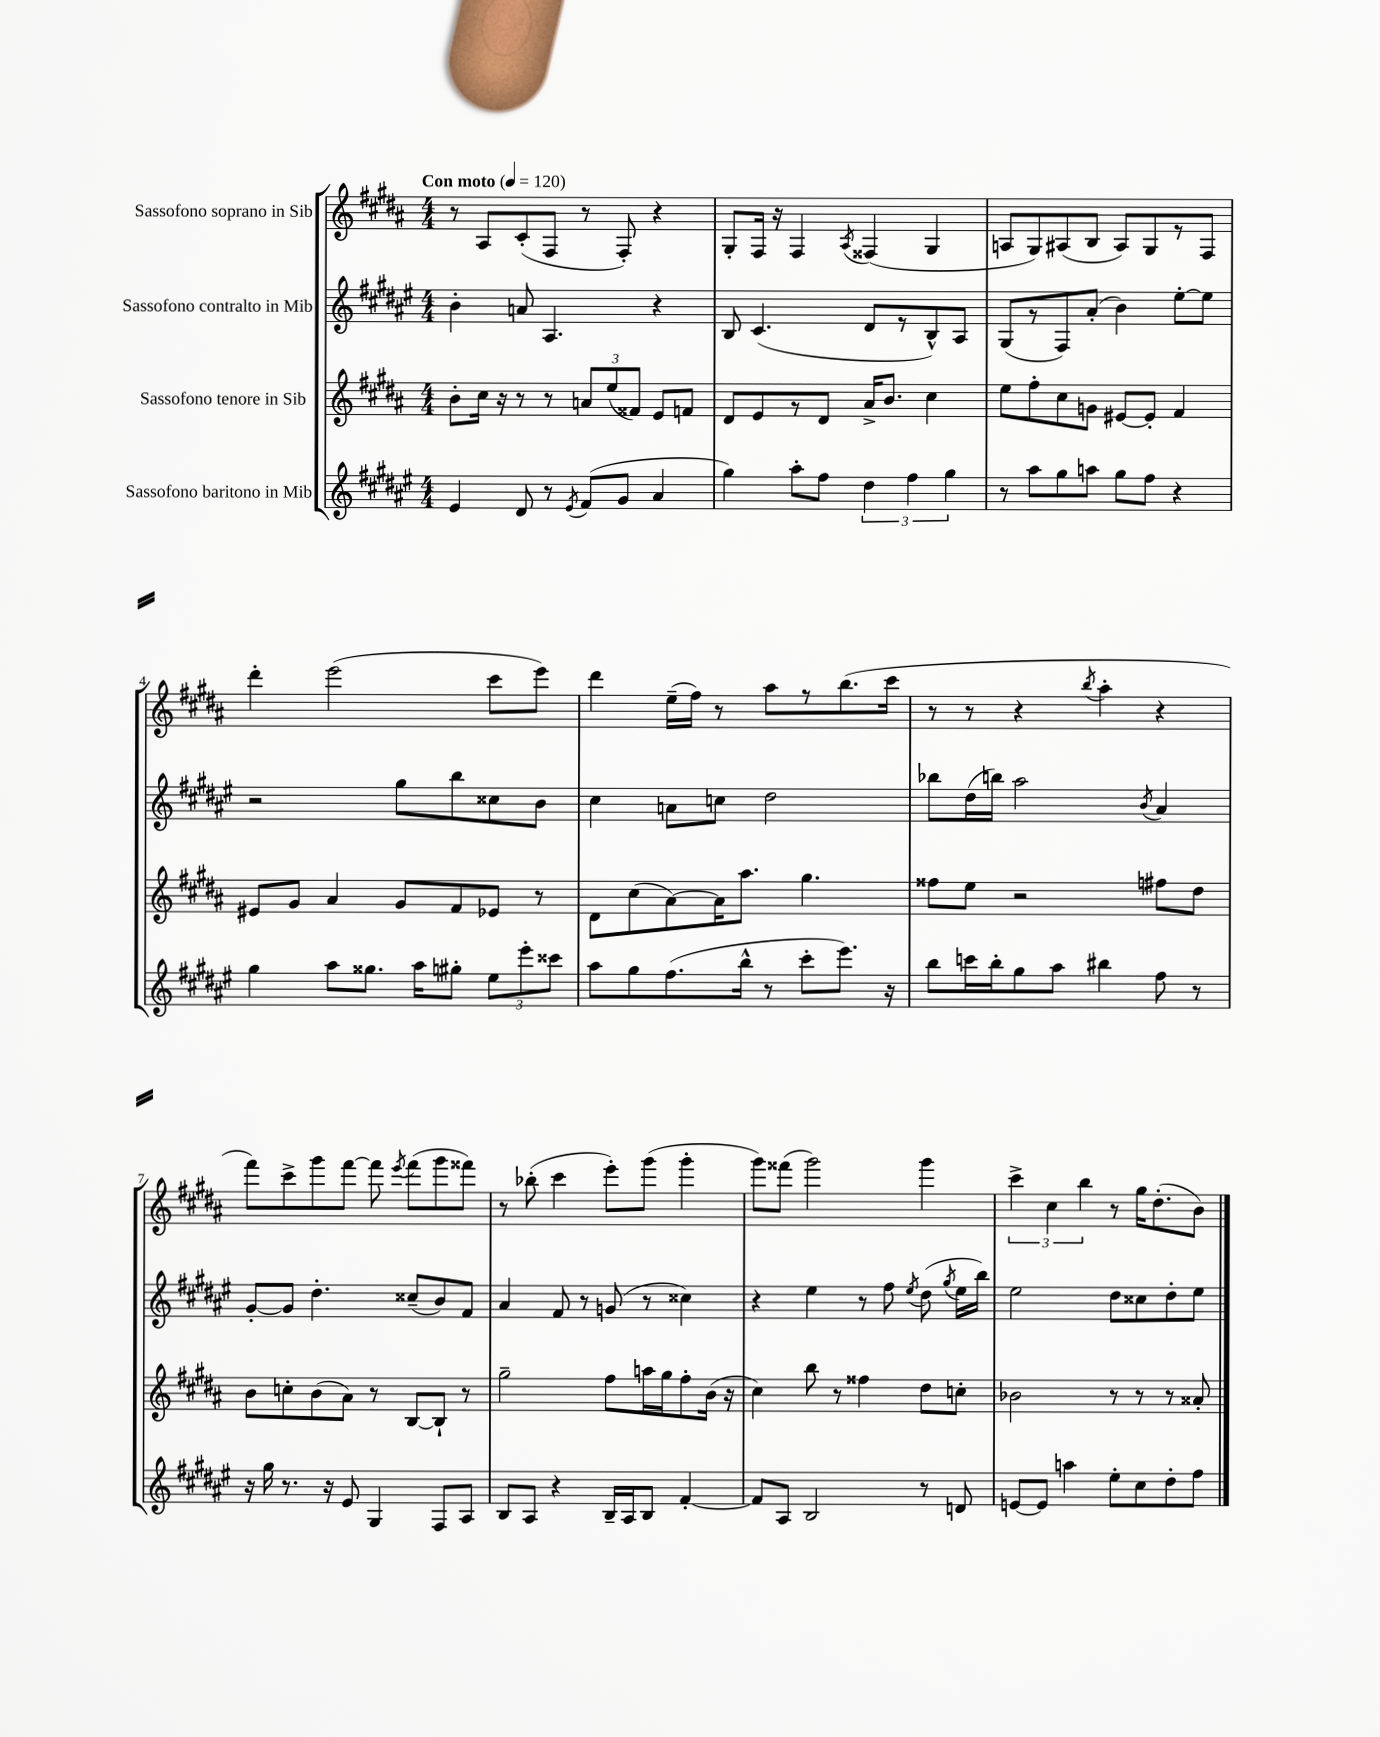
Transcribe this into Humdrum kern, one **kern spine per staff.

**kern	**kern	**kern	**kern
*part4	*part3	*part2	*part1
*staff4	*staff3	*staff2	*staff1
*I"Sassofono baritono in Mib	*I"Sassofono tenore in Sib	*I"Sassofono contralto in Mib	*I"Sassofono soprano in Sib
*clefG2	*clefG2	*clefG2	*clefG2
*k[f#c#g#d#a#e#]	*k[f#c#g#d#a#]	*k[f#c#g#d#a#e#]	*k[f#c#g#d#a#]
*M4/4	*M4/4	*M4/4	*M4/4
*MM120	*MM120	*MM120	*MM120
=1	=1	=1	=1
!	!	!	!LO:TX:a:B:t=Con moto
4e#/	8b'\L	4b'\	8r
.	16cc#\Jk	.	8A#/L
.	16r	.	.
8d#/	8r	8an/	(8c#'/
8r	8r	4.A#/	8F#/J
8qe#/	.	.	.
(8f#/L	12an/L	.	8r
.	(12ee/	.	.
8g#/J	.	.	8F#'/)
.	12f##X/J)	.	.
4a#/	8e/L	4r	4r
.	8fn/J	.	.
=2	=2	=2	=2
4gg#\)	8d#/L	8B/	8G#'/L
.	8e/	(4.c#/	16F#/Jk
.	.	.	16r
8aa#'\L	8r	.	4F#/
8ff#\J	8d#/J	.	.
.	.	.	8qA#/
6dd#\	16a#^/KL	8d#/L	(4F##X/
.	8.b/J	.	.
.	.	8r	.
6ff#\	.	.	.
.	4cc#\	8B^^/)	4G#/
6gg#\	.	.	.
.	.	8A#/J	.
=3	=3	=3	=3
8r	8ee\L	(8G#/L	8An/L
8aa#\L	8ff#'\	8r	8G#/)
8gg#\	8cc#\	8F#/)	(8A#X/
8aan\J	8gn\J	(8a#'/J	8B/J
8gg#\L	[8e#X/L	4b\)	8A#/L)
8ff#\J	8e#'/J]	.	8G#/
4r	4f#/	[8ee#'\L	8r
.	.	8ee#\J]	8F#/J
!!LO:LB:g=z
=4	=4	=4	=4
4gg#\	8e#X/L	2r	4ddd#'\
.	8g#/J	.	.
8aa#\L	4a#/	.	(2eee\
8.gg##X\J	.	.	.
.	8g#/L	8gg#\L	.
16aa#\KL	.	.	.
8gg#X'\J	8f#/	8bb\	.
12ee#\L	8e-X/J	8cc##X\	8ccc#\L
12eee#'\	.	.	.
.	8r	8b\J	8eee\J)
12ccc##X\J	.	.	.
=5	=5	=5	=5
8aa#\L	8d#\L	4cc#\	4ddd#\
8gg#\	(8cc#\	.	.
(8.ff#\	[8a#\)	8an\L	(16ee~\LL
.	.	.	16ff#\JJ)
.	16a#\K]	8ccn\J	8r
16bb^^\Jk	8.aa#\J	.	.
8r	.	2dd#\	8aa#\L
8ccc#'\L	4.gg#\	.	8r
8.eee#\J)	.	.	(8.bb\
16r	.	.	16ccc#\Jk
=6	=6	=6	=6
8bb\L	8ff##X\L	8bb-X\L	8r
16cccn\L	8ee\J	(16dd#\L	8r
16bb'\J	.	16bbn\JJ)	.
8gg#\	2r	2aa#\	4r
8aa#\J	.	.	.
.	.	.	8qbb/
4bb#X\	.	.	4aa#'\
.	.	8qb/	.
8ff#\	8ff#X\L	4a#/	4r
8r	8dd#\J	.	.
!!LO:LB:g=z
=7	=7	=7	=7
16r	8b\L	[8g#'/L	8fff#\L)
16gg#\	.	.	.
8.r	8ccn'\	8g#/J]	8ccc#^\
.	(8b\	4.dd#'\	8ggg#\
16r	.	.	.
8e#/	8a#\J)	.	[8fff#\J
4G#/	8r	.	8fff#\]
.	.	.	8qeee/
.	[8B/L	(8cc##X~/L	(8fff#\L
8F#/L	8B`/J]	8b/)	8ggg#\
8A#/J	8r	8f#/J	8fff##X\J)
=8	=8	=8	=8
8B/L	2gg#~\	4a#/	8r
8A#/J	.	.	(8bb-X'\
4r	.	8f#/	4ccc#\
.	.	8r	.
16B~/LL	8ff#\L	(8gn/	8eee'\L)
16A#/J	.	.	.
8B/J	16aan\L	8r	(8ggg#\J
.	16gg#\J	.	.
[4f#'/	8ff#'\	4cc##X\)	4ggg#'\
.	(16b\Jk	.	.
.	16r	.	.
=9	=9	=9	=9
8f#/L]	4cc#\)	4r	8ggg#\L)
8A#/J	.	.	(8fff##X\J
2B/	8bb\	4ee#\	2ggg#\)
.	8r	.	.
.	4ff##X\	8r	.
.	.	8ff#\	.
.	.	8qee#/	.
8r	8dd#\L	(8dd#\	4ggg#\
.	.	8qgg#/	.
8dn/	8ccn'\J	16ee#\LL	.
.	.	16bb\JJ)	.
=10	=10	=10	=10
[8en/L	2b-X\	2ee#\	6ccc#^\
8e/J]	.	.	.
.	.	.	6cc#\
4aan\	.	.	.
.	.	.	6bb\
8ee#'\L	8r	8dd#\L	8r
8cc#\	8r	8cc##X\	16gg#\KL
.	.	.	(8.dd#'\
8dd#'\	8r	8dd#'\	.
8ff#\J	8a##X'/	8ee#\J	8b\J)
==	==	==	==
*-	*-	*-	*-
